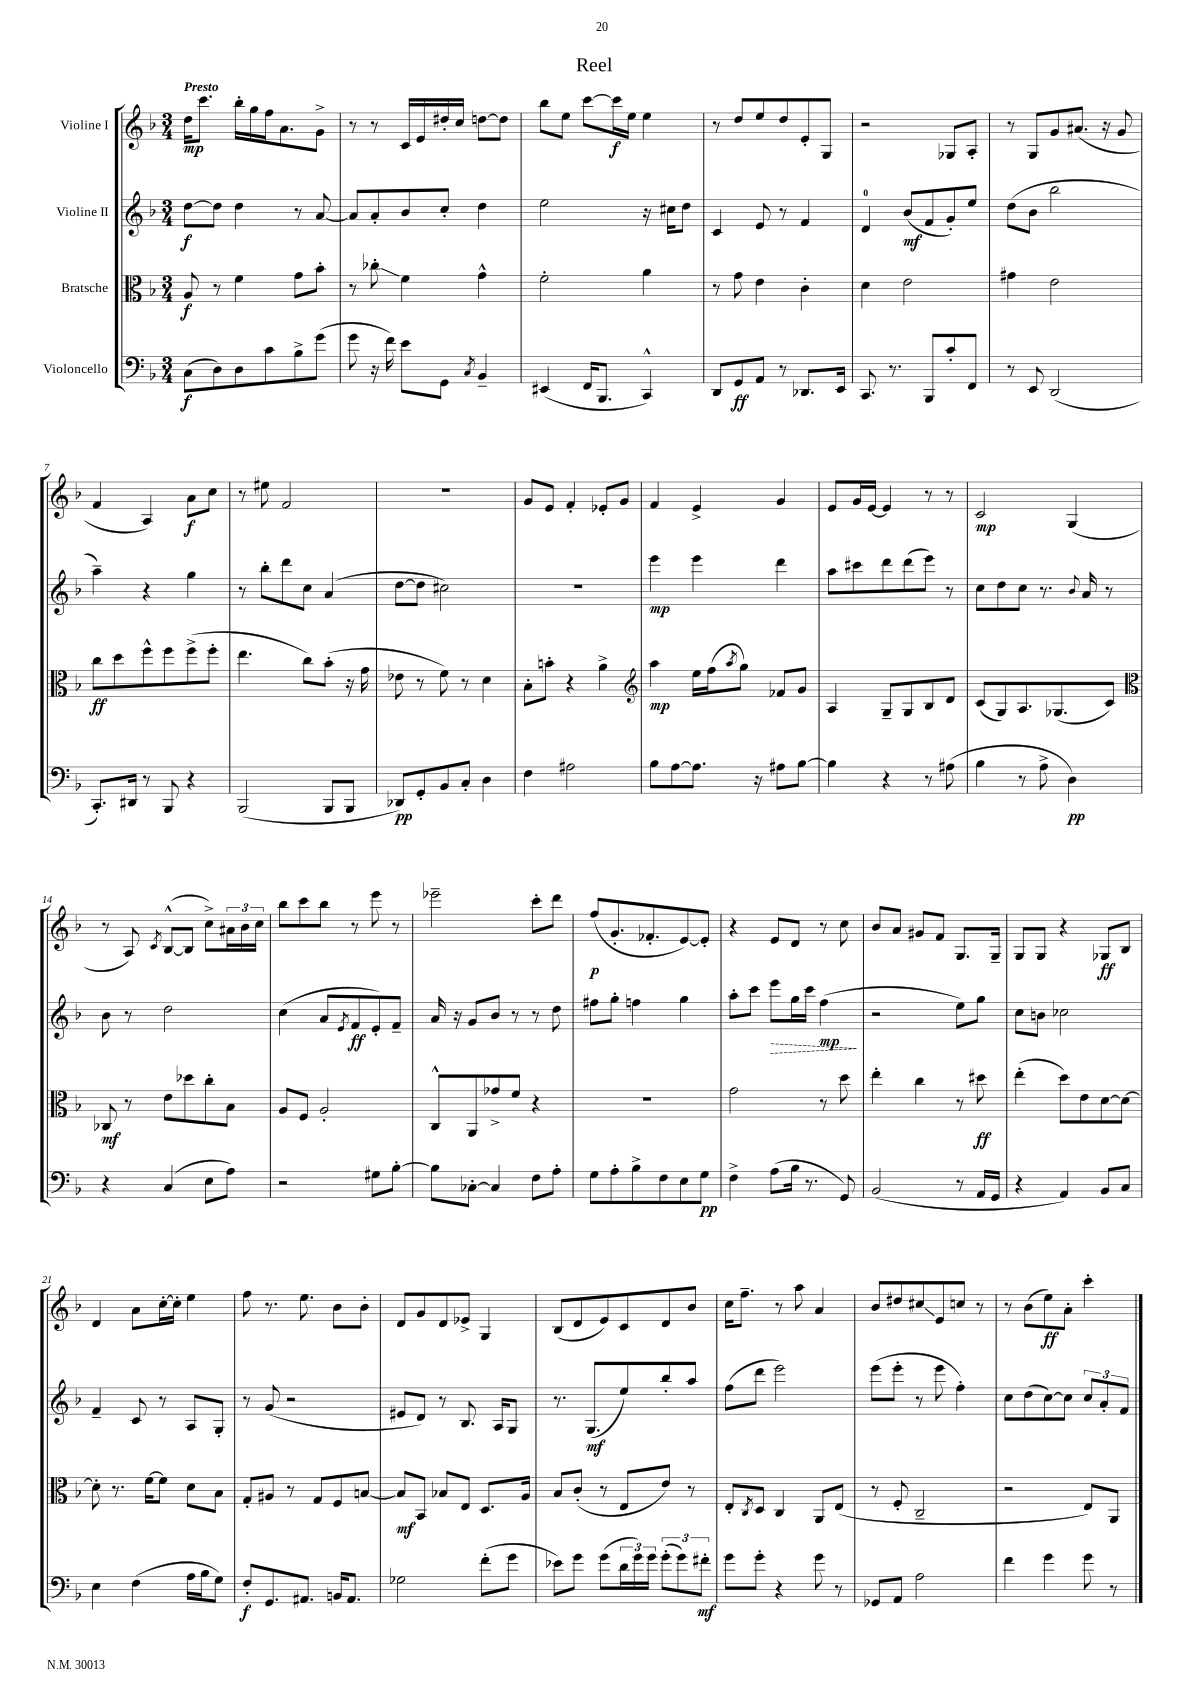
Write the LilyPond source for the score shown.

\header { title = "Reel" }
<<
\new StaffGroup <<
\new Staff = "s0" \with { instrumentName = "Violine I" } {
    \clef treble \key f \major \numericTimeSignature \time 3/4 \tempo "Presto"
    d''16\mp c'''8. bes''16-. g''16 f''16 a'8. g'8-> |
    r8 r8 c'16 e'16 dis''16-. c''16 d''8~ d''8 |
    bes''8 e''8 c'''8~ c'''16\f e''16 e''4 |
    r8 d''8 e''8 d''8 e'8-. g8 |
    r2 ges8 a8-. |
    r8 g8 g'8 ais'8.( r16 g'8 |
    f'4 a4) a'8\f c''8 |
    r8 eis''8 f'2 |
    R2. |
    g'8 e'8 f'4-. ees'8-. g'8 |
    f'4 e'4-> g'4 |
    e'8 g'16 e'16~ e'4 r8 r8 |
    c'2\mp g4( |
    r8 a8) \acciaccatura { c'8 } bes8~-^( bes8 c''8->) \tuplet 3/2 { ais'16 bes'16 c''16 } |
    bes''8 c'''8 bes''8 r8 e'''8 r8 |
    ees'''2-- c'''8-. d'''8 |
    f''8\p( g'8.-. fes'8.-. e'8~) e'8-. |
    r4 e'8 d'8 r8 c''8 |
    bes'8 a'8 gis'8 f'8 g8. g16-- |
    g8 g8 r4 ges8\ff bes8 |
    d'4 a'8 c''16~-. c''16-. e''4 |
    f''8 r8. e''8. bes'8 bes'8-. |
    d'8 g'8 d'8 ees'8-> g4 |
    bes8( d'8 e'8) c'8 d'8 bes'8 |
    c''16 f''8.-- r8 a''8 a'4 |
    bes'8 dis''8 cis''8\glissando e'8 c''8 r8 |
    r8 bes'8( e''8\ff) a'8-. c'''4-. \bar "|." |
}
\new Staff = "s1" \with { instrumentName = "Violine II" } {
    \clef treble \key f \major \numericTimeSignature \time 3/4
    d''8~\f d''8 d''4 r8 a'8~ |
    a'8 a'8-. bes'8 c''8-. d''4 |
    e''2 r16 cis''16 d''8 |
    c'4 e'8 r8 f'4 |
    d'4-0 bes'8\mf( f'8 g'8-.) e''8 |
    d''8( bes'8 bes''2 |
    a''4--) r4 g''4 |
    r8 bes''8-. d'''8 c''8 a'4( |
    d''8~ d''8 cis''2) |
    R2. |
    e'''4\mp e'''4 d'''4 |
    a''8 cis'''8 d'''8 d'''8( e'''8) r8 |
    c''8 d''8 c''8 r8. \appoggiatura { bes'8 } a'16 r8 |
    bes'8 r8 d''2 |
    c''4( a'8 \acciaccatura { e'8 } f'8\ff e'8-.) f'8-- |
    a'16 r16 g'8 bes'8 r8 r8 d''8 |
    fis''8 g''8-. f''4 g''4 |
    a''8-. c'''8 \once \override Hairpin.style = #'dashed-line e'''8\> g''16 c'''16 f''4\mp\!( |
    r2 e''8) g''8 |
    c''8 b'8 ces''2 |
    f'4-- c'8 r8 a8 g8-. |
    r8 g'8( r2 |
    eis'8 d'8) r8 bes8. a16 g8 |
    r8. g8.\mf( e''8) bes''8-. a''8 |
    f''8( d'''8 e'''2) |
    e'''8( e'''8-. r8 e'''8 f''4-.) |
    c''8 d''8( c''8~) c''8 \tuplet 3/2 { c''8 a'8-. f'8 } \bar "|." |
}
\new Staff = "s2" \with { instrumentName = "Bratsche" } {
    \clef alto \key f \major \numericTimeSignature \time 3/4
    a8\f r8 f'4 g'8 bes'8-. |
    r8 ces''8-.\glissando f'4 g'4-^ |
    f'2-. a'4 |
    r8 g'8 e'4 c'4-. |
    d'4 e'2 |
    gis'4 e'2 |
    c''8\ff d''8 f''8-^ f''8 f''8->( f''8-. |
    e''4. c''8) bes'8-.( r16 g'16 |
    ees'8 r8 f'8) r8 d'4 |
    bes8-. b'8-. r4 a'4-> |
    \clef treble a''4\mp e''16 f''16( \acciaccatura { a''8 } g''8) fes'8 g'8 |
    a4 g8-- g8 bes8 d'8 |
    c'8( g8) a8. ges8.( c'8) |
    \clef alto ces8\mf r8 e'8 des''8 c''8-. bes8 |
    a8 f8 a2-. |
    c8-^ a,8 ges'8-> f'8 r4 |
    R2. |
    g'2 r8 d''8 |
    e''4-. c''4 r8 dis''8\ff |
    e''4-.( d''8) e'8 d'8~ d'8~ |
    d'8-. r8. f'16~ f'8 d'8 bes8 |
    g8-. ais8 r8 g8 f8 b8~ |
    b8\mf bes,8 bes8 e8 d8. a16 |
    bes8 c'8-.( r8 e8 e'8) r8 |
    e8-. \acciaccatura { c8 } d8 c4 a,8 e8( |
    r8 f8-. c2-- |
    r2 e8) a,8 \bar "|." |
}
\new Staff = "s3" \with { instrumentName = "Violoncello" } {
    \clef bass \key f \major \numericTimeSignature \time 3/4
    c8\f( d8) d8 c'8 bes8-> g'8( |
    g'8 r16 f'16) e'8 g,8 \acciaccatura { c8 } bes,4-- |
    eis,4( f,16 bes,,8. c,4-^) |
    d,8 g,8\ff a,8 r8 des,8. e,16 |
    c,8. r8. bes,,8 c'8-. f,8 |
    r8 e,8 d,2( |
    c,8.-.) dis,16 r8 bes,,8 r4 |
    bes,,2( bes,,8 bes,,8 |
    des,8\pp) g,8-. bes,8 c8-. d4 |
    f4 ais2 |
    bes8 a8~ a8. r16 ais8 bes8~ |
    bes4 r4 r8 ais8( |
    bes4 r8 a8-> d4\pp) |
    r4 c4( e8 a8) |
    r2 gis8 bes8~-. |
    bes8 ces8~-. ces4 f8 a8-. |
    g8 a8-. bes8-> f8 e8 g8\pp |
    f4-> a8( bes16 r8. g,8) |
    bes,2( r8 a,16 g,16 |
    r4 a,4) bes,8 c8 |
    e4 f4( a16 bes16 g8) |
    f8-.\f g,8. ais,8. b,16 ais,8. |
    ges2 f'8-.( g'8 |
    ees'8) g'8 g'8( \tuplet 3/2 { d'16 g'16) g'16 } \tuplet 3/2 { g'8-.( g'8) fis'8-.\mf } |
    g'8 g'8-. r4 g'8 r8 |
    ges,8 a,8 a2 |
    f'4 g'4 g'8 r8 \bar "|." |
}
>>
>>
